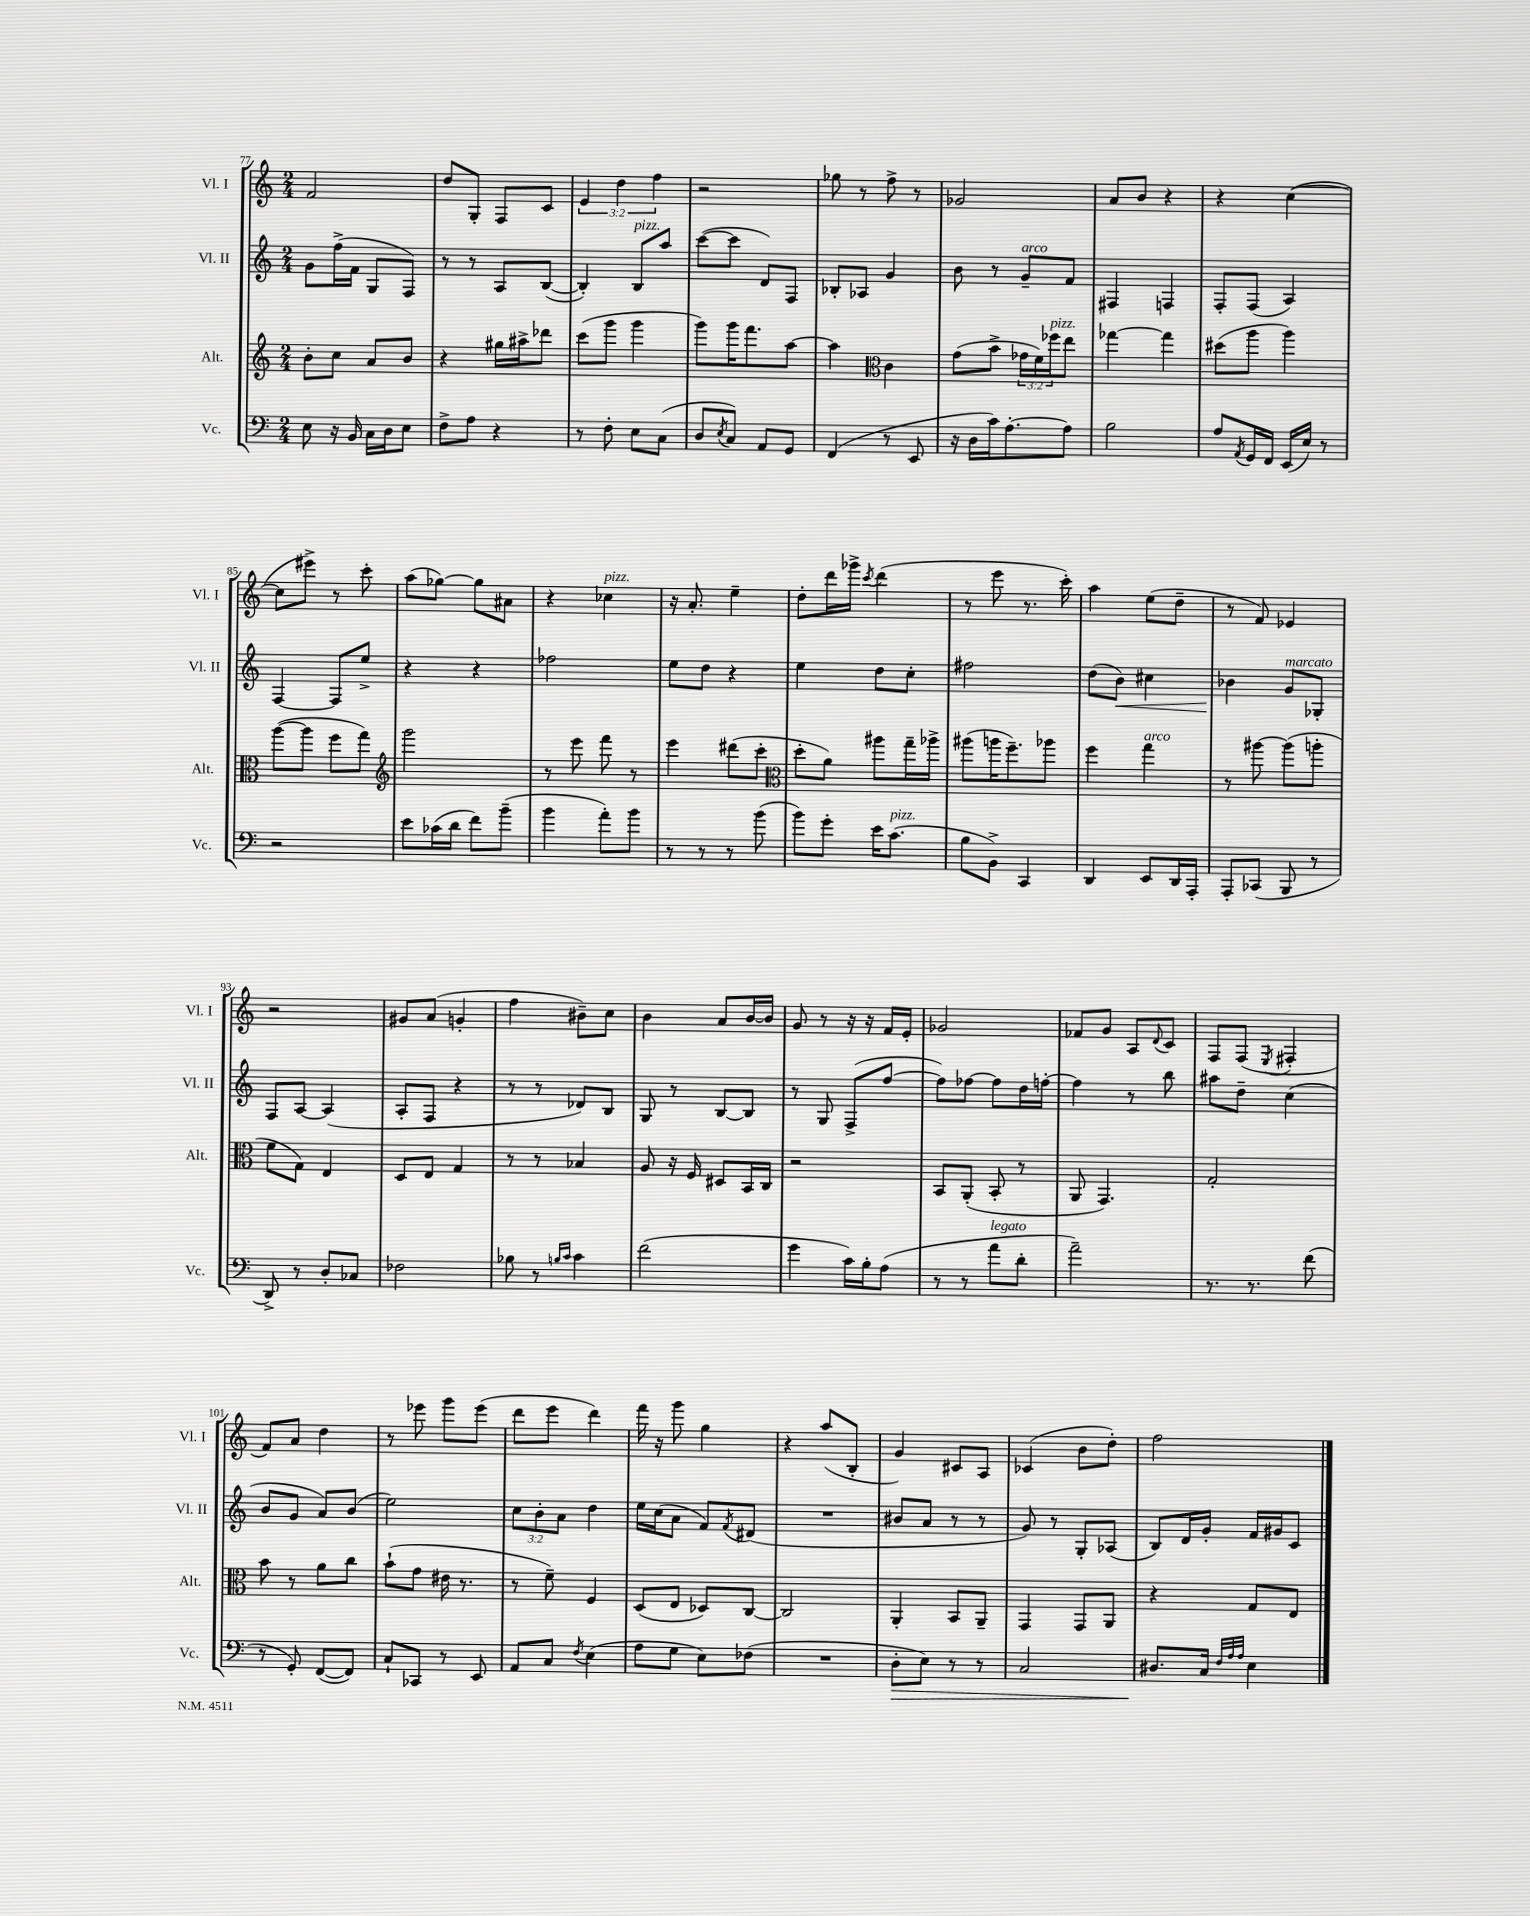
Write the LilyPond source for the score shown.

<<
\new StaffGroup <<
\new Staff = "s0" \with { instrumentName = "Vl. I" shortInstrumentName = "Vl. I" } {
    \clef treble \key c \major \numericTimeSignature \time 2/4 \override Staff.TupletNumber.text = #tuplet-number::calc-fraction-text
    f'2 |
    d''8 g8-. f8 c'8 |
    \tuplet 3/2 { e'4 d''4 f''4 } |
    r2 |
    ges''8 r8 f''8-> r8 |
    ges'2 |
    a'8 b'8 r4 |
    r4 c''4~( |
    c''8 eis'''8->) r8 c'''8-. |
    a''8( ges''8~) ges''8 ais'8 |
    r4 ces''4^\markup { \italic "pizz." } |
    r16 a'8.-. e''4-- |
    d''8-. d'''16 ges'''16-> \acciaccatura { c'''8 } d'''4( |
    r8 e'''8 r8. c'''16-.) |
    a''4 e''8( d''8-- |
    r8 f'8) ees'4 |
    r2 |
    gis'8 a'8( g'4-. |
    f''4 bis'8--) c''8 |
    b'4 a'8 b'16~ b'16 |
    g'8 r8 r16 r16 f'16 e'16-. |
    ges'2 |
    fes'8 g'8 a8 \appoggiatura { d'8 } c'8 |
    f8 f8( \acciaccatura { e8 } fis4-. |
    f'8) a'8 d''4 |
    r8 ees'''8 g'''8 ees'''8( |
    d'''8 e'''8 d'''4) |
    f'''16 r16 g'''8 g''4 |
    r4 a''8( b8-. |
    g'4) cis'8 a8 |
    ces'4( b'8 d''8-.) |
    f''2 \bar "|." |
}
\new Staff = "s1" \with { instrumentName = "Vl. II" shortInstrumentName = "Vl. II" } {
    \clef treble \key c \major \numericTimeSignature \time 2/4 \override Staff.TupletNumber.text = #tuplet-number::calc-fraction-text
    g'8 f''16->( f'16 g8 f8) |
    r8 r8 a8 b8~( |
    b4-.) b8^\markup { \italic "pizz." } a''8 |
    c'''8~( c'''8 d'8) f8 |
    bes8-. aes8 g'4 |
    b'8 r8 g'8--^\markup { \italic "arco" } f'8 |
    fis4 f4 |
    f8-. f8( a4) |
    f4~ f8 e''8-> |
    r4 r4 |
    fes''2 |
    e''8 d''8 r4 |
    e''4 d''8 c''8-. |
    fis''2 |
    d''8( b'8\<) cis''4 |
    bes'4\! g'8^\markup { \italic "marcato" } ges8-. |
    f8 a8~ a4( |
    a8-. f8 r4 |
    r8 r8 des'8) b8 |
    g8 r8 b8~ b8 |
    r8 g8 f8->( f''8~ |
    f''8) fes''8~ fes''8 d''16 f''16~-. |
    f''4 r8 b''8 |
    ais''8 d''8-- c''4( |
    b'8 g'8 a'8) b'8( |
    e''2) |
    \tuplet 3/2 { c''8 b'8-. a'8 } d''4 |
    e''16 c''16( a'8 f'8) \acciaccatura { f'8 } dis'8( |
    R2 |
    bis'8 a'8 r8 r8 |
    g'8) r8 g8-. aes8( |
    b8) d'16 g'16-. f'16 gis'16 c'8 \bar "|." |
}
\new Staff = "s2" \with { instrumentName = "Alt." shortInstrumentName = "Alt." } {
    \clef treble \key c \major \numericTimeSignature \time 2/4 \override Staff.TupletNumber.text = #tuplet-number::calc-fraction-text
    b'8-. c''8 a'8 b'8 |
    r4 gis''16 ais''16-> des'''8 |
    c'''8( g'''8 g'''4 |
    g'''8) g'''16 f'''8. a''8~ |
    a''4 \clef alto c'4 |
    g'8( b'8-> \tuplet 3/2 { ges'16 f'16) fes''16^\markup { \italic "pizz." } } e''8 |
    ges''4~ ges''4 |
    dis''8( a''8 a''4) |
    a''8~( a''8 f''8 g''8) |
    \clef treble g'''2 |
    r8 e'''8 f'''8 r8 |
    e'''4 dis'''8( c'''8-. |
    \clef alto d''8-. a'8) ais''8 g''16-- aes''16-> |
    ais''8( a''16 f''8.--) aes''8 |
    f''4 g''4^\markup { \italic "arco" } |
    r8 ais''8~ ais''8( a''8-. |
    f'8 g8) e4 |
    d8 e8 g4 |
    r8 r8 bes4 |
    a8 r16 f16 dis8 b,16 c16 |
    r2 |
    b,8 a,8-.( b,8-. r8 |
    a,8 g,4.) |
    g2-. |
    b'8 r8 a'8 c''8 |
    b'8-!( g'8 eis'16 r8. |
    r8 f'8--) f4 |
    d8( e8 des8) c8~ |
    c2 |
    a,4-. b,8 a,8-- |
    g,4 g,8 a,8 |
    r4 g8 e8 \bar "|." |
}
\new Staff = "s3" \with { instrumentName = "Vc." shortInstrumentName = "Vc." } {
    \clef bass \key c \major \numericTimeSignature \time 2/4
    e8 r16 b,16 c16 d16 e8 |
    f8-> a8 r4 |
    r8 f8-. e8 c8( |
    d8 \acciaccatura { e8 } c8) a,8 g,8 |
    f,4( r8 e,8 |
    r16 d16 c'16) a8.~-. a8 |
    b2 |
    a8 \acciaccatura { a,8 } g,16 f,16 e,16( e16) r8 |
    r2 |
    e'8 ces'16( d'16 f'8) b'8--( |
    b'4 a'8-.) b'8 |
    r8 r8 r8 b'8( |
    b'8) g'8-. e'16 c'8.^\markup { \italic "pizz." }( |
    b8 b,8->) c,4 |
    d,4 e,8 d,16 a,,16-. |
    a,,8-. ces,8( b,,8 r8 |
    d,8->) r8 d8-. ces8 |
    fes2 |
    bes8 r8 \grace { b16 c'16 } c'4 |
    f'2( |
    g'4 c'16) b16-. a8( |
    r8 r8 a'8^\markup { \italic "legato" } d'8-. |
    a'2--) |
    r8. r8. f'8( |
    r8 g,8-.) f,8~( f,8) |
    c8-! ces,8 r8 e,8 |
    a,8 c8 \acciaccatura { f8 } e4( |
    a8 g8 e8) fes8( |
    R2 |
    d8-.\> e8) r8 r8 |
    c2 |
    dis8.\! c16 \grace { f32 a32 a32 } e4 \bar "|." |
}
>>
>>
\layout { \context { \Score currentBarNumber = #77 } }
